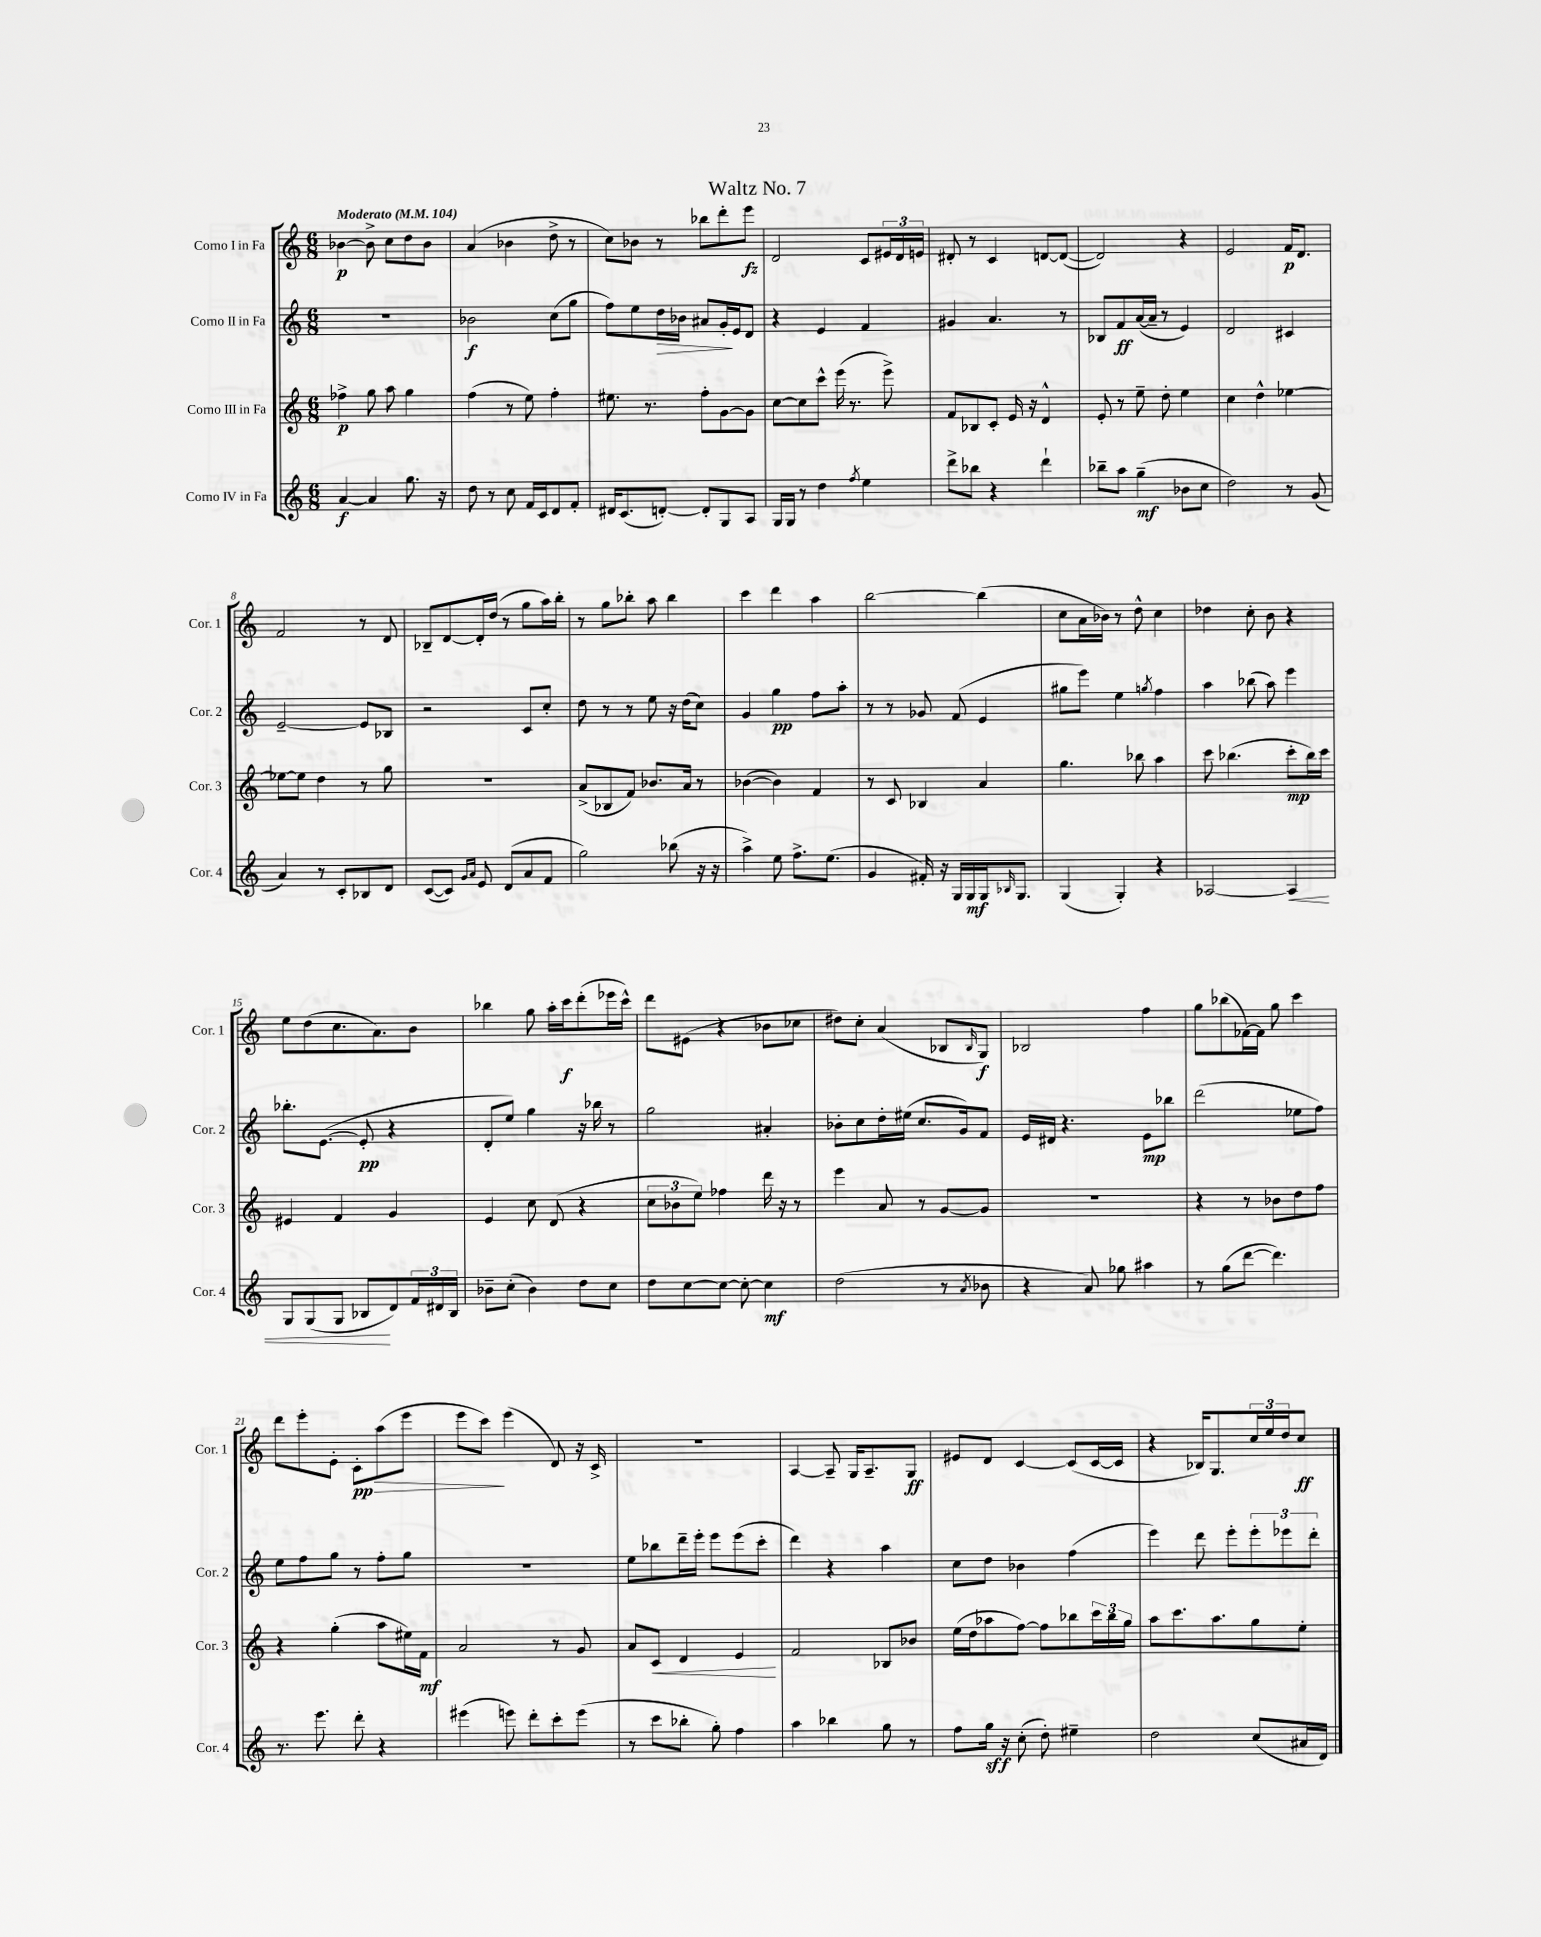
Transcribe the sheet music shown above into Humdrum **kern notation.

**kern	**kern	**kern	**kern
*staff4	*staff3	*staff2	*staff1
*clefG2	*clefG2	*clefG2	*clefG2
*k[]	*k[]	*k[]	*k[]
*M6/8	*M6/8	*M6/8	*M6/8
*MM104	*MM104	*MM104	*MM104
[4a/	4ff-^\	2.r	[4b-\
4a/]	8gg\	.	8b-^\]
.	8aa\	.	8cc\L
8.gg\	4gg\	.	8dd\
.	.	.	8b-\J
16r	.	.	.
=	=	=	=
8dd\	(4ff\	2b-\	(4a/
8r	.	.	.
8cc\	8r	.	4b-\
16f/LL	8ee\)	.	.
16c/J	.	.	.
8d/	4ff'\	(8cc\L	8dd^\
8f'/J	.	8gg\J	8r
=	=	=	=
16d#/LK	8.ee#\	8ff\L)	8cc\L)
(8.c/	.	.	.
.	.	8ee\	8b-\J
.	8.r	.	.
[8d'/J)	.	16dd\L	8r
.	.	16b-\JJ	.
8d'/]L	8ff'\L	8a#/L	8bb-\L
8G/	[8g\	16g'/L	8ddd'\
.	.	16e/J	.
8A/J	8g\]J	8d/J	8eee\J
=	=	=	=
16G/LL	[8cc\L	4r	2d/
16G/JJ	.	.	.
8r	8cc\]	.	.
4dd\	8ccc^^\J	4e/	.
.	(16eee\	.	.
.	8.r	.	.
8qff/	.	.	.
4ee\	.	4f/	8c/L
.	8eee^\)	.	24e#/L
.	.	.	24d/
.	.	.	24e/JJ
=	=	=	=
8ddd^\L	8f/L	4g#/	8d#'/
8bb-\J	8B-/	.	8r
4r	8c'/J	4.a/	4c/
.	16e/	.	.
.	16r	.	.
4ddd`\	4d^^/	.	[8d/L
.	.	8r	(8d/_J
=	=	=	=
8bb-~\L	8e'/	8B-/L	2d/])
8aa\J	8r	8f/	.
(4gg~\	8ee~\	([16a/L	.
.	.	16a~/]JJ	.
.	8dd'\	8r	.
8b-\L	4ee\	4e/)	4r
8cc\J	.	.	.
=	=	=	=
2dd\)	4cc\	2d/	2e/
.	4dd^^\	.	.
8r	[4ee-\	4c#/	16f/LK
.	.	.	8.d/J
(8g/	.	.	.
=	=	=	=
4a/)	8ee-\_L	[2e~/	2f/
.	8ee-\]J	.	.
8r	4dd\	.	.
8c'/L	.	.	.
8B-/	8r	8e/]L	8r
8d/J	8gg\	8B-/J	8d/
=	=	=	=
([8c/L	2.r	2r	8B-~/L
8c/]J)	.	.	[8d/
16qqg/LL	.	.	.
16qqa/JJ	.	.	.
8e/	.	.	16d'/]L
.	.	.	(16dd/JJ
(8d/L	.	.	8r
8a/	.	8c/L	8gg\L
8f/J	.	8cc'/J	16aa\L)
.	.	.	16bb'\JJ
=	=	=	=
2gg\)	(8a^/L	8dd\	8r
.	8B-/	8r	8gg\L
.	8f/J)	8r	8bb-'\J
.	8.b-/L	8ee\	8aa\
(8bb-\	.	16r	4bb-\
.	16a/Jk	(16dd\LK	.
16r	8r	8cc\J)	.
16r	.	.	.
=	=	=	=
4aa^\)	([4b-\	4g/	4ccc\
8ee\	4b-\])	4gg\	4ddd\
8.ff^\L	.	.	.
.	4f/	8ff\L	4aa\
(8.ee\J	.	.	.
.	.	8aa'\J	.
=	=	=	=
4g/	8r	8r	[2bb\
.	8c/	8r	.
16f#'/)	4B-/	8g-/	.
16r	.	.	.
16G/LL	.	(8f/	.
16G/	.	.	.
16G/J	4a/	4e/	(4bb\]
16qqB-/	.	.	.
8.G/J	.	.	.
=	=	=	=
(4G/	4.gg\	8gg#\L	8cc\L
.	.	8eee\J)	16a\L
.	.	.	16b-\JJ)
4G'/)	.	4ee\	8r
.	8bb-\	.	8dd^^\
.	.	8qgg/	.
4r	4aa\	4ff\	4cc\
=	=	=	=
[2A-/	8ccc\	4aa\	4dd-\
.	(4.bb-\	.	.
.	.	(8bb-\	8cc'\
.	.	8aa\)	8b\
4A-/]	8ccc'\L	4eee\	4r
.	16bb-\L)	.	.
.	16ccc\JJ	.	.
=	=	=	=
8G/L	4e#/	8.bb-'\L	8ee\L
(8G/	.	.	(8dd\
.	.	([8.e\J	.
8G/J	4f/	.	8.cc\
8B-/L	.	8e'/]	.
.	.	.	8.a\)
8d/)	4g/	4r	.
24f/L	.	.	8b\J
24d#/	.	.	.
24B-/JJ	.	.	.
=	=	=	=
8b-~\L	4e/	8d'/L	4bb-\
(8cc'\J	.	8ee/J)	.
4b-\)	8cc\	4gg\	8gg\
.	(8d/	.	16aa'\LL
.	.	.	16ccc\J
8dd\L	4r	16r	(8ddd'\
.	.	16bb-\	.
8cc\J	.	8r	16eee-\L
.	.	.	16ccc^^\JJ)
=	=	=	=
8dd\L	12cc\L	2gg\	8ddd\L
.	12b-\	.	.
[8cc\	.	.	(8e#\J
.	12ee\J)	.	.
8cc\_J	4ff-\	.	4r
8cc'\_	.	.	.
4cc\]	16ddd\	4a#'/	8b-\L
.	16r	.	.
.	8r	.	8cc-\J
=	=	=	=
(2dd\	4eee\	8b-'\L	8dd#\L)
.	.	8cc\	8cc'\J
.	8a/	16dd'\L	(4a/
.	.	(16ee#\JJ	.
.	8r	8.cc/L	.
8r	[8g/L	.	8B-/L
.	.	16g/k)	.
8qa/	.	.	16qqB-/
8b-\	8g/]J	8f/J	8G/J)
=	=	=	=
4r	2.r	16e/LL	2B-/
.	.	16d#/JJ	.
.	.	4.r	.
8a/)	.	.	.
8gg-\	.	.	.
4aa#\	.	8e\L	4ff\
.	.	8bb-\J	.
=	=	=	=
8r	4r	(2ddd\	8gg\L
(8gg\L	.	.	(8bb-\
[8ddd\J	8r	.	[16f-\L)
.	.	.	16f-\]JJ
4.ddd\])	8b-\L	.	8gg\
.	8dd\	8ee-\L	4ccc\
.	8ff\J	8ff\J)	.
=	=	=	=
8.r	4r	8ee\L	8ddd\L
.	.	8ff\	8eee'\
8.eee\	.	.	.
.	(4gg'\	8gg\J	8e'\J
8ddd'\	.	8r	8c'\L
4r	8aa\L	8ff'\L	(8aa\
.	16ee#\L)	8gg\J	8eee\J
.	16f\JJ	.	.
=	=	=	=
(4eee#\	2a/	2.r	8eee\L
.	.	.	8ccc\J)
8eee\)	.	.	(4eee\
8ddd'\L	.	.	.
8ccc'\	8r	.	8d/)
(8eee\J	8g/	.	16r
.	.	.	16c^/
=	=	=	=
8r	8a/L	8ee\L	2.r
8ccc\L	8c/J	8bb-\	.
8bb-'\J	4d/	16ddd~\L	.
.	.	16eee'\JJ	.
8gg'\)	.	8eee\L	.
4ff\	4e/	(8eee\	.
.	.	8ccc'\J	.
=	=	=	=
4aa\	2f/	4ddd\)	[4A/
4bb-\	.	4r	8A~/]
.	.	.	16G/LK
.	.	.	8.A~/
8gg\	8B-/L	4aa\	.
8r	8b-/J	.	8G/J
=	=	=	=
8ff\L	(16ee\LL	8cc\L	8e#/L
.	16dd\J	.	.
16gg\Jk	8aa-\	8dd\J	8d/J
16r	.	.	.
(8cc'\	[8ff\J)	4b-\	[4c/
8dd'\)	8ff\]L	.	.
4ee#~\	8bb-\	(4ff\	(8c/]L
.	24ccc\L	.	[16c/L
.	24bb-\	.	.
.	.	.	16c/]JJ
.	24gg\JJ	.	.
=	=	=	=
2dd\	8aa\L	4eee\)	4r
.	8.ccc\	.	.
.	.	8ddd\	16B-/LK)
.	8.aa\	.	8.G/
.	.	8eee'\L	.
(8cc/L	8gg\	12eee'\	24cc/L
.	.	.	24ee/
.	.	12eee-\	24dd/J
16a#/L	8ee'\J	.	8cc/J
.	.	12ddd'\J	.
16d/JJ)	.	.	.
==	==	==	==
*-	*-	*-	*-
